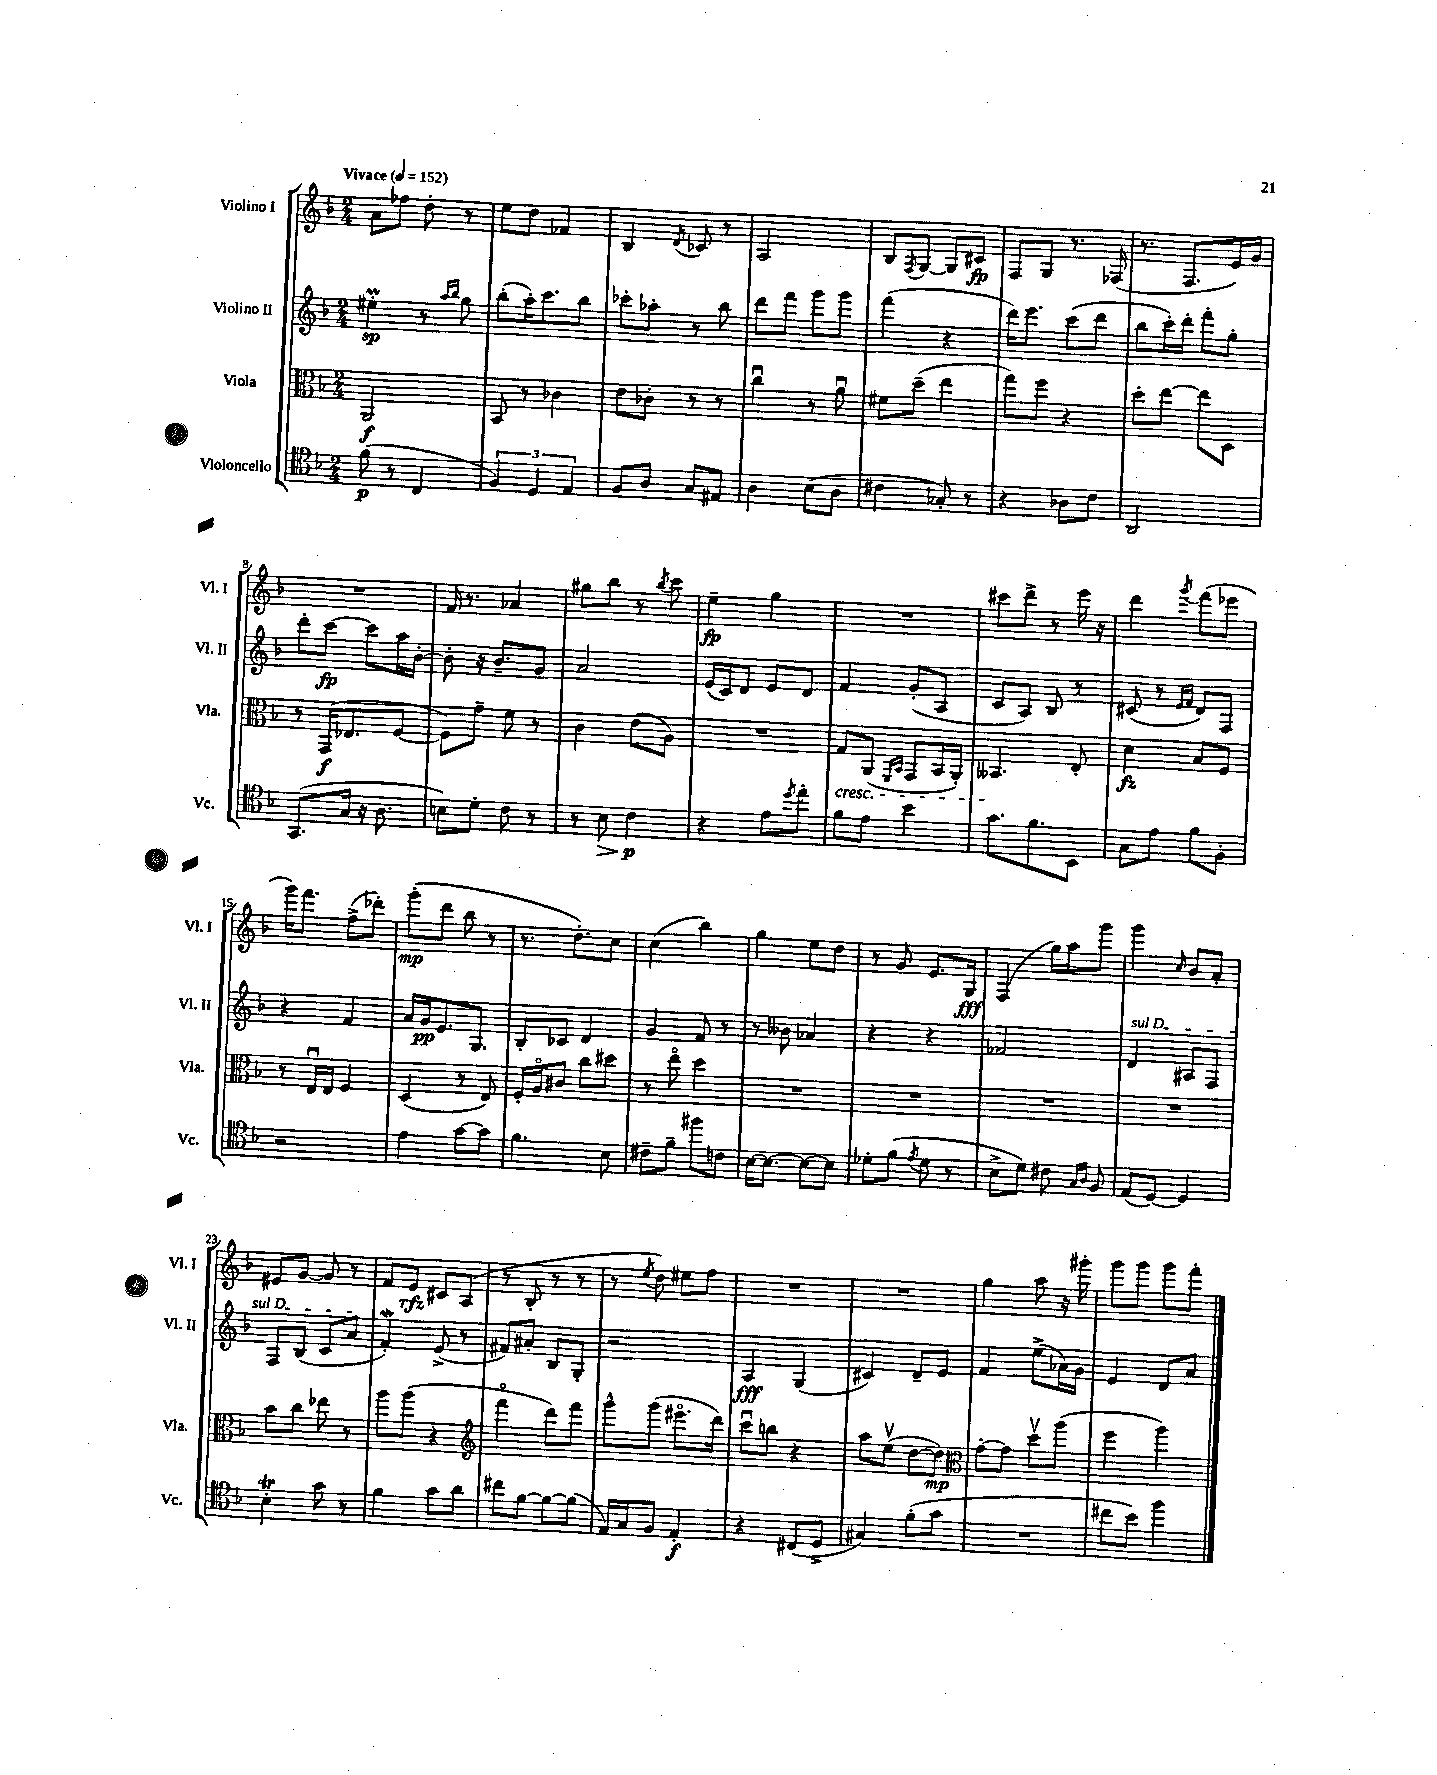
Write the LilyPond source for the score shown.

<<
\new StaffGroup <<
\new Staff = "s0" \with { instrumentName = "Violino I" shortInstrumentName = "Vl. I" } {
    \clef treble \key f \major \numericTimeSignature \time 2/4 \tempo "Vivace" 4 = 152
    a'8 fes''8 d''8-. r8 |
    e''8 d''8 fes'4 |
    bes4 \acciaccatura { d'8 } ces'8 r8 |
    a2 |
    bes8 \acciaccatura { f8 } g8~ g8 cis'8\fp |
    f8 g8 r8. fes16( |
    r8. f8. e'16) g'16 |
    R2 |
    f'16 r8. aes'4 |
    gis''8 bes''8 r8 \acciaccatura { bes''8 } c'''8 |
    e''4--\fp g''4 |
    R2 |
    cis'''8 d'''8-> r8 e'''16 r16 |
    d'''4 \acciaccatura { g'''8 } f'''8( ees'''8 |
    g'''16) f'''8. f''8->( des'''8-.) |
    g'''8-.\mp( d'''8 bes''8 r8 |
    r8. d''8.-.) c''8 |
    c''4( bes''4) |
    g''4 e''8 d''8 |
    r8 g'8 e'8. g16\fff |
    f4( g''16) a''16 g'''8 |
    g'''4 \grace { c''16 } bes'8 a'8-. |
    eis'8 g'8~ g'8 r8 |
    f'8 e'8\rfz cis'8 a8( |
    r8 bes8-. r8 r8 |
    r8 \acciaccatura { e''8 } d''8) eis''8 f''8 |
    R2 |
    R2 |
    g''4 a''8 r16 gis'''16-. |
    g'''8 g'''8 g'''8 f'''8-. \bar "|." |
}
\new Staff = "s1" \with { instrumentName = "Violino II" shortInstrumentName = "Vl. II" } {
    \clef treble \key f \major \numericTimeSignature \time 2/4
    eis''4-.\prall\sp r8 \grace { a''16 bes''16 } g''8 |
    bes''8-.( a''16-.) c'''8. bes''8 |
    ces'''8-. aes''8-. r8 bes''8 |
    d'''8 f'''8 g'''8 g'''8 |
    f'''4( r4 |
    d'''16) e'''8. c'''8( d'''8 |
    bes''8 c'''16-.) d'''16-. f'''8-. g''8-. |
    d'''8-. c'''8~\fp c'''8 a''16 bes'16~-. |
    bes'8-. r16 bes'8.-- g'8 |
    a'2 |
    e'16( c'16) d'8 e'8 d'8 |
    f'4 g'8-.( a8 |
    c'8 a8) bes8 r8 |
    cis'8( r8 \grace { e'16 f'16 } d'8) f8 |
    r4 f'4 |
    a'16 g'16\pp e'8. g8. |
    bes8-. ces'8 d'4 |
    g'4 f'8 r8 |
    r8 beses'8 aes'4 |
    r4 r4 |
    fes'2 |
    \once \override TextSpanner.bound-details.left.text = \markup { \italic "sul D" } d'4\startTextSpan ais8 f8 |
    f8 bes8( c'8 a'8\stopTextSpan |
    f'4-.\mordent) e'8->( r8 |
    fis'8) ais'8-. bes8 g8-. |
    r2 |
    a4\fff g4( |
    cis'4) d'8-- e'8 |
    f'4 e''8->( aes'16) g'16 |
    e'4 d'8 a'8 \bar "|." |
}
\new Staff = "s2" \with { instrumentName = "Viola" shortInstrumentName = "Vla." } {
    \clef alto \key f \major \numericTimeSignature \time 2/4
    a,2\f |
    bes,8 r8 ces'4 |
    e'8 ces'8-. r8 r8 |
    c''4\downbow r8 a'8\downbow |
    fis'8 d''8--( e''4 |
    g''8) f''8 r4 |
    d''8-. e''8~ e''8 d8 |
    r8 g,16\f( ees8. f8~ |
    f8) g'8-- f'8 r8 |
    c'4 e'8( a8) |
    R2 |
    g8\cresc a,8( \grace { f,16 bes,16 } g,8 bes,16 a,16-.) |
    beses,4.\! e8-. |
    d'4\fz bes8 f8 |
    r8 e16\downbow e16 f4 |
    d4( r8 e8) |
    f16-. a16\flageolet cis'8 c''8 dis''8 |
    r8 e''8\flageolet d''4 |
    R2 |
    R2 |
    R2 |
    R2 |
    bes'8 c''8 ees''8 r8 |
    a''8 a''8( r4 |
    \clef treble f'''4\flageolet d'''8) f'''8 |
    g'''8-^ g'''8( eis'''8.\flageolet d'''16) |
    c'''8\downbow b''8 r4 |
    a''8 e''8\upbow( d''8~ d''8\mp) |
    \clef alto g'8~-. g'8 d''8\upbow a''8( |
    f''4 a''4) \bar "|." |
}
\new Staff = "s3" \with { instrumentName = "Violoncello" shortInstrumentName = "Vc." } {
    \clef tenor \key f \major \numericTimeSignature \time 2/4
    f'8\p( r8 c4 |
    \tuplet 3/2 { f4) d4 e4 } |
    f8 a8 g8 eis8 |
    a4 bes8( a8 |
    cis'4 ges8-.) r8 |
    r4 aes8 c'8 |
    a,2 |
    g,8.( g16 r16 a8. |
    b8) d'8-. c'8 r8 |
    r8 bes8\> c'4\p\! |
    r4 e'8 \acciaccatura { d''8 } e''8-. |
    f'8 e'8 bes'4 |
    g'8. f'8. bes,8 |
    g8 e'8 f'8 f8-. |
    r2 |
    e'4 g'8~ g'8 |
    f'4. bes8 |
    cis'8-- f'8-- fis''8 c'8 |
    bes16~ bes8.~ bes8~ bes8 |
    des'8-. f'8( \acciaccatura { e'8 } des'8 r8 |
    bes8-> d'8) cis'8 \grace { g16 a16 } f8 |
    e8( d8~) d4 |
    bes4-.\trill g'8 r8 |
    f'4 g'8 a'8 |
    cis''8 f'8~ f'8~ f'8( |
    e16) g16 f8 e4-.\f |
    r4 cis8( d8-> |
    gis4) f'8-.( g'8 |
    R2 |
    cis''8 bes'8) f''4 \bar "|." |
}
>>
>>
